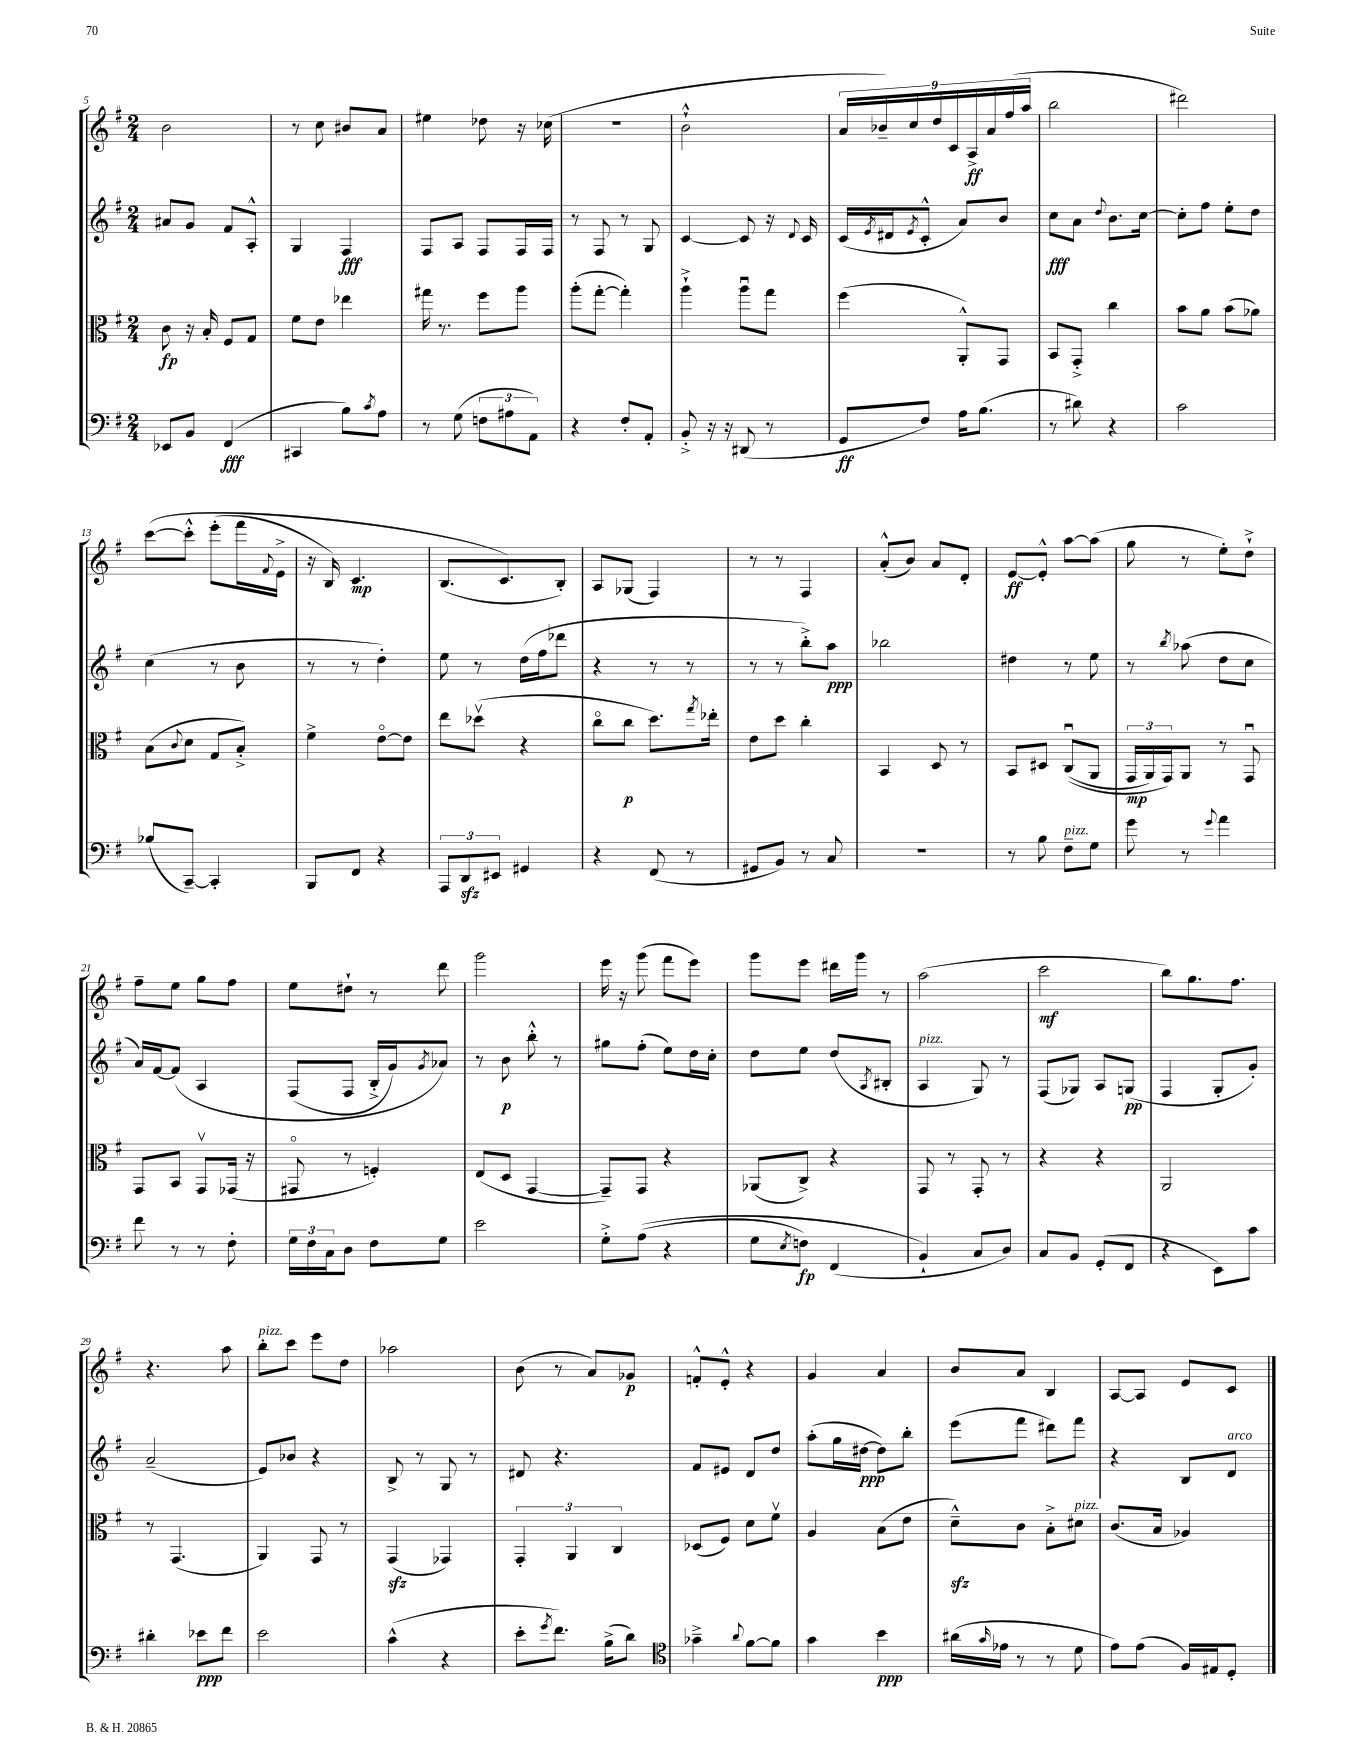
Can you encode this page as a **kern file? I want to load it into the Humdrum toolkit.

**kern	**kern	**kern	**kern
*staff4	*staff3	*staff2	*staff1
*clefF4	*clefC3	*clefG2	*clefG2
*k[f#]	*k[f#]	*k[f#]	*k[f#]
*M2/4	*M2/4	*M2/4	*M2/4
8EE-	8c	8a#	2b
8BB	16r	8g	.
.	16B'	.	.
(4FF#	8F#	8f#	.
.	8G	8A'^^	.
=	=	=	=
4CC#	8f#	4G	8r
.	8e	.	8cc
8B)	4ee-	4F#	8b#
8qc	.	.	.
8A	.	.	8a
=	=	=	=
8r	16gg#	8F#	4ee#
.	8.r	.	.
(8G	.	8A	.
12F	8ff#	8F#	8dd-
12A#	.	.	.
.	8aa	16F#	16r
12AA)	.	.	.
.	.	16F#	(16cc-
=	=	=	=
4r	(8aa'	8r	2r
.	[8gg'	8F#	.
8F#'	4gg'])	8r	.
8AA'	.	8G	.
=	=	=	=
8BB'^	4aa`^	[4c	2b`^^
16r	.	.	.
16r	.	.	.
(8DD#	8aau	8c]	.
8r	8gg	16r	.
.	.	8qqd	.
.	.	16c	.
=	=	=	=
8GG	(4ff#	(16c	18a
.	.	.	18b-~)
.	.	8qe	.
.	.	16d#	.
.	.	.	18cc
.	.	8qe	.
8F#)	.	8c'^^	.
.	.	.	18dd
.	.	.	18c
16A	8AA'^^)	8a)	.
.	.	.	18A^
(8.B	.	.	.
.	.	.	18a
.	8GG	8b	.
.	.	.	(18ff#
.	.	.	18aa
=	=	=	=
8r	8BB	8cc	2bb
8d#)	8GG'^	8a	.
.	.	8qqdd	.
4r	4cc	8.b	.
.	.	[16cc	.
=	=	=	=
2c	8b	8cc']	2ddd#)
.	8a	8ff#	.
.	(8b	8ee'	.
.	8a-)	8dd	.
=	=	=	=
(8B-	(8B	(4cc	&([8ccc
.	8qqc	.	.
[8CC~)	8d	.	8ccc'^^]
4CC']	8G	8r	(8eee'
.	8B'^)	8b	16fff#
.	.	.	8qqf#
.	.	.	16e^
=	=	=	=
8BBB	4f#^	8r	16r
.	.	.	16B)
8FF#	.	8r	4.c
4r	[8eo	4dd')	.
.	8e]	.	.
=	=	=	=
12AAA	8ee	8ee	(8.B
12DD	.	.	.
.	(8dd-v	8r	.
12EE#	.	.	.
.	.	.	8.c&)
4GG#	4r	(16dd	.
.	.	16ff#	.
.	.	8ddd-	8B')
=	=	=	=
4r	8cco	4r	8A
.	8cc	.	(8G-
(8FF#	8.dd)	8r	4F#)
8r	.	8r	.
.	8qgg	.	.
.	16ee-'	.	.
=	=	=	=
8GG#	8e	8r	8r
8BB)	8dd	8r	8r
8r	4cc'	8bb'^)	4F#
8C	.	8aa	.
=	=	=	=
2r	4BB	2bb-	(8a'^^
.	.	.	8b)
.	8D	.	8a
.	8r	.	8d'
=	=	=	=
8r	8BB	4dd#	[8e
8B	8D#	.	8e'^^]
8F#~	&((8Cu	8r	[8aa
8G	8AA	8ee	(8aa]
=	=	=	=
8g	24GG	8r	8gg
.	24AA)	.	.
.	24GG&)	.	.
.	.	8qbb	.
8r	8AA	(8aa-	8r
8qqg	.	.	.
4a	8r	8dd	8ee')
.	8GGu	8cc	8dd`^
=	=	=	=
8f#	8GG	16a)	8ff#~
.	.	[16f#	.
8r	8BB	&(8f#]	8ee
8r	8GGv	4A	8gg
8F#'	(16GG-	.	8ff#
.	16r	.	.
=	=	=	=
24G	8GG#o	(8F#	8ee
24F#	.	.	.
24C	.	.	.
8D	8r	8F#	8dd#`
8F#	4F')	16B'^	8r
.	.	16g)	.
.	.	8qg	.
8G	.	8a-&)	8ddd
=	=	=	=
2e	(8E	8r	2ggg
.	8D	8b	.
.	[4GG	8bb'^^	.
.	.	8r	.
=	=	=	=
8G'^	8GG~])	8gg#	16eee
.	.	.	16r
&((8A	8GG	(8ff#'	(8ggg
4r	4r	8ee)	8fff#
.	.	16dd	8eee)
.	.	16cc'	.
=	=	=	=
8G	(8AA-	8dd	8ggg
8qE	.	.	.
8F)	8C^)	8ee	8eee
(4FF#	4r	(8dd	16ddd#
.	.	.	16ggg
.	.	8qA	.
.	.	8B#'	8r
=	=	=	=
4BB`&)	8GG	4A	(2aa
.	8r	.	.
8C	8GG'	8G)	.
8D)	8r	8r	.
=	=	=	=
8C	4r	(8F#	2ccc
8BB	.	8G-)	.
(8GG'	4r	8A	.
8FF#	.	(8G	.
=	=	=	=
4r	2AA	4F#	8bb)
.	.	.	8.gg
8EE)	.	8G'	.
.	.	.	8.ff#
8c	.	8g')	.
=	=	=	=
4d#'	8r	(2a~	4.r
.	(4.GG	.	.
8e-	.	.	.
8f#	.	.	8aa
=	=	=	=
2e	4AA)	8e)	8bb'
.	.	8b-	8ccc
.	8GG	4r	8eee
.	8r	.	8dd
=	=	=	=
(4c^^	(4GG	8B^	2aa-
.	.	8r	.
4r	4GG-)	8G	.
.	.	8r	.
=	=	=	=
8e'	6GG'	8d#	(8b
8qg	.	.	.
8.f#)	.	4.r	8r
.	6AA	.	.
.	.	.	8a)
(16B^	.	.	.
.	6C	.	.
8d)	.	.	8g-
=	=	=	=
*clefC4	*	*	*
4g-~^	(8D-	8f#	8f'^^
.	8F#)	8e#	8e'^^
8qqa	.	.	.
[8f#	8d	8d	4r
8f#]	8f#v	8dd	.
=	=	=	=
4g	4A	(8aa'	4g
.	.	16gg	.
.	.	[16dd#	.
4b	(8B	8dd#])	4a
.	8e	8bb'	.
=	=	=	=
(16a#	8d~^^)	(8eee	8b
16qqg	.	.	.
16e-	.	.	.
8r	8c	8fff#	8a
8r	8B'^	8ddd#)	4B
8d	8d#	8fff#	.
=	=	=	=
8e)	(8.c	4r	[8A
(8e	.	.	8A]
.	16B	.	.
16F#)	4A-)	8B	8e
16E#	.	.	.
8D'	.	8d	8c
==	==	==	==
*-	*-	*-	*-
